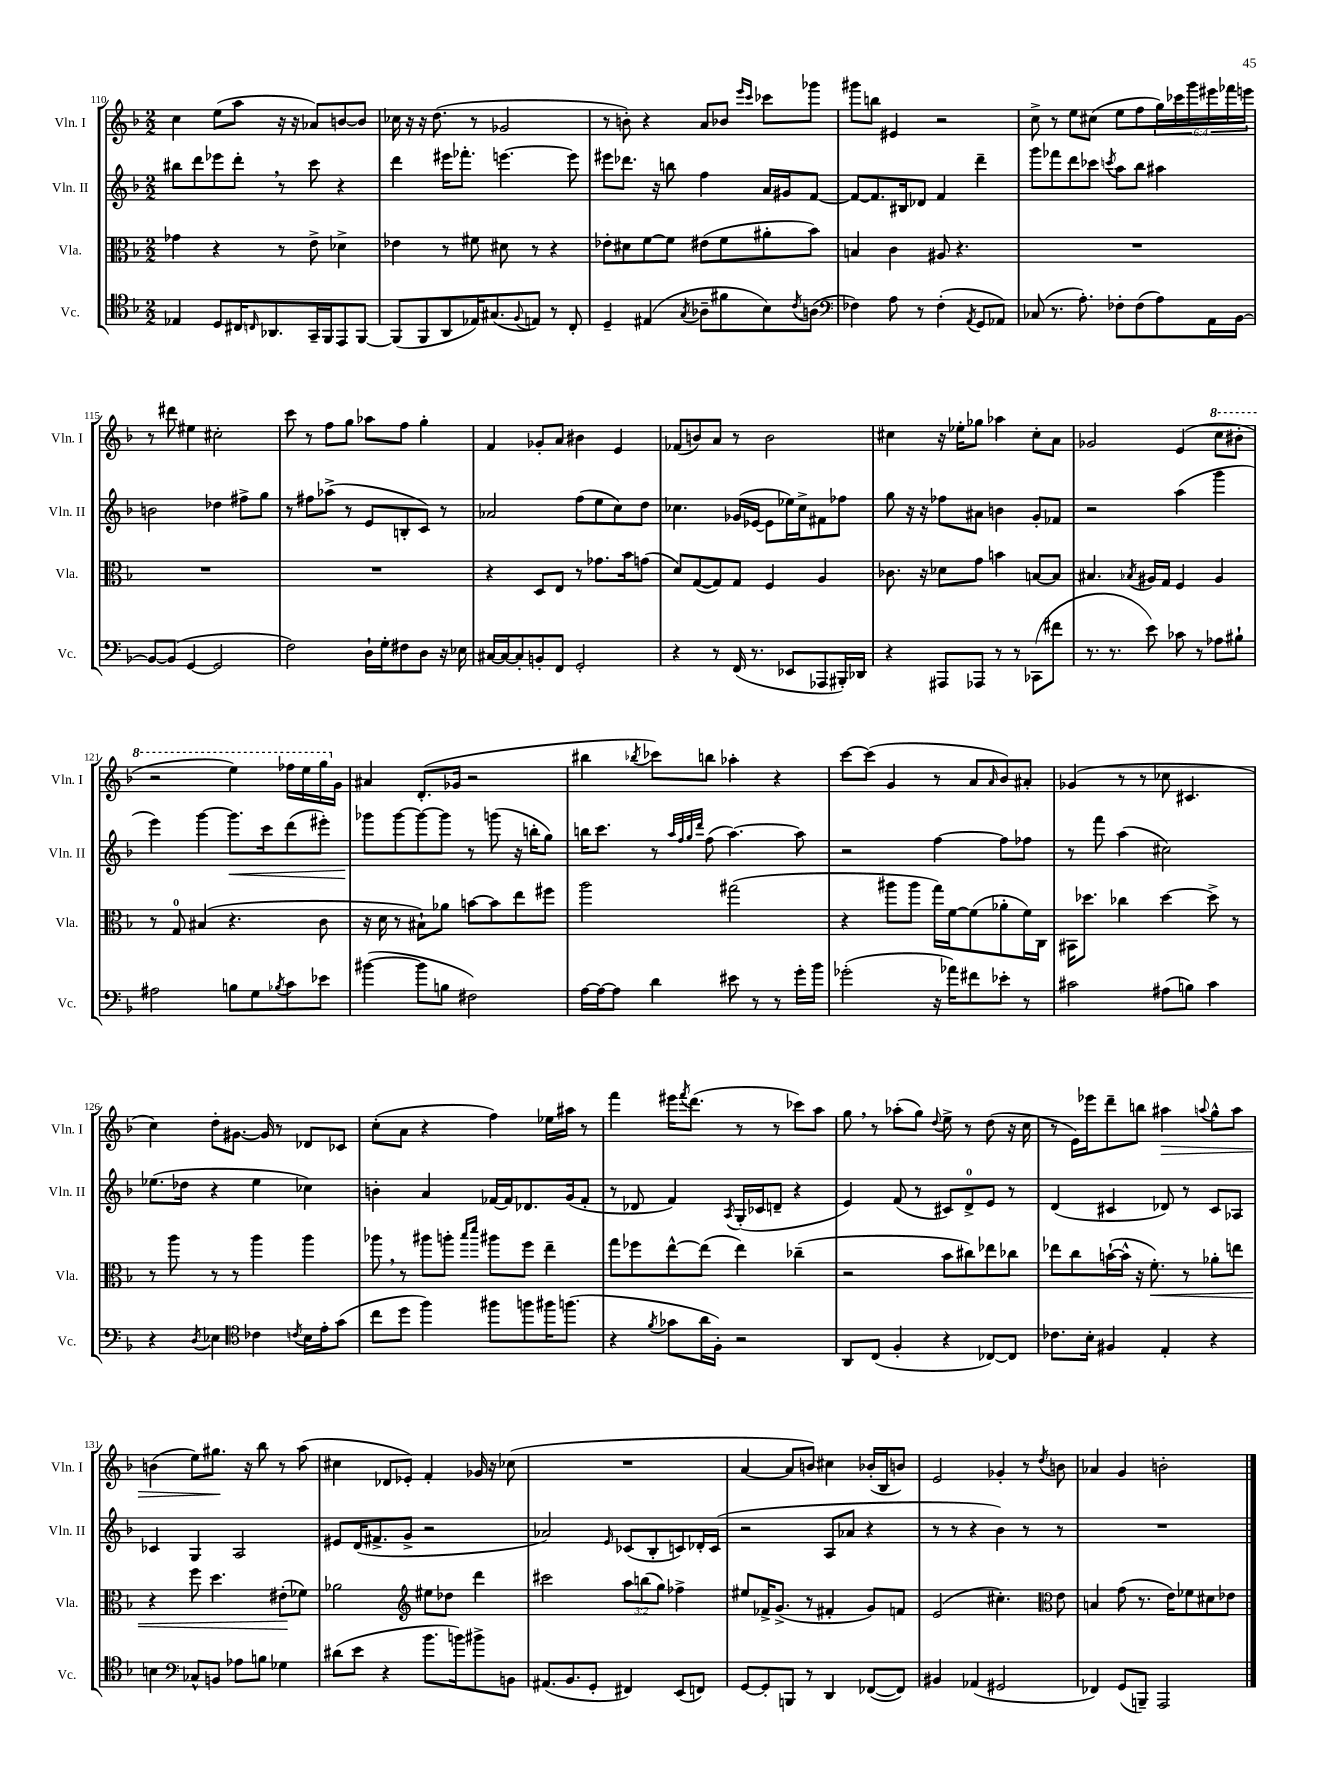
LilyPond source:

<<
\new StaffGroup <<
\new Staff = "s0" \with { instrumentName = "Vln. I" shortInstrumentName = "Vln. I" } {
    \clef treble \key f \major \numericTimeSignature \time 2/2 \override Staff.TupletNumber.text = #tuplet-number::calc-fraction-text
    c''4 e''8( a''8 r16 r16 aes'8) b'8~ b'8 |
    ces''16 r16 r16 d''8.( r8 ges'2 |
    r8 b'8-.) r4 a'8 bes'8 \grace { e'''16 c'''16 } ces'''8 ges'''8 |
    gis'''8 b''8 eis'4 r2 |
    c''8-> r8 e''8 cis''8( e''8 f''8 \tuplet 6/4 { g''16) ces'''16 g'''16 eis'''16 fes'''16 e'''16 } |
    r8 dis'''8 eis''4 cis''2-. |
    c'''8 r8 f''8 g''8 aes''8 f''8 g''4-. |
    f'4 ges'8-. a'8 bis'4 e'4 |
    fes'8( b'8) a'8 r8 b'2 |
    cis''4 r16 ees''16-. ges''8 aes''4 cis''8-. a'8 |
    ges'2 e'4( \ottava #1 c'''8 bis''8-. |
    r2 e'''4) fes'''16 e'''16 g'''16 \ottava #0 g'16 |
    ais'4 d'8.-.( ges'16 r2 |
    bis''4 \acciaccatura { bes''8 } ces'''8) b''8 aes''4-. r4 |
    c'''8~ c'''8( g'4 r8 a'8 \grace { a'16 } bes'8) ais'8-. |
    ges'4( r8 r8 ces''8 cis'4. |
    c''4) d''8-. gis'8.~ gis'16 r8 des'8 ces'8 |
    c''8-.( a'8 r4 f''4) ees''16 ais''16 r8 |
    f'''4 eis'''16 \acciaccatura { f'''8 } d'''8.( r8 r8 ces'''8) a''8 |
    g''8 \breathe r8 aes''8-.( g''8) \appoggiatura { d''8 } e''8-> r8 d''8( r16 c''16 |
    r8 e'16) ees'''16 d'''8-- b''8 ais''4\> \appoggiatura { a''8 } g''8-^ a''8 |
    b'4( e''8) gis''8.\! r16 bes''8 r8 a''8( |
    cis''4 des'8 ees'8-.) f'4-. ges'16 r16 ces''8( |
    R1 |
    a'4~ a'8 b'8) cis''4 bes'16-.( bes16 b'8) |
    e'2 ges'4-. r8 \acciaccatura { d''8 } b'8 |
    aes'4 g'4 b'2-. \bar "|." |
}
\new Staff = "s1" \with { instrumentName = "Vln. II" shortInstrumentName = "Vln. II" } {
    \clef treble \key f \major \numericTimeSignature \time 2/2
    bis''8 d'''8 ees'''8 d'''8-. \breathe r8 c'''8 r4 |
    d'''4 eis'''16 fes'''8.-. e'''4.~ e'''8 |
    eis'''8 des'''8. r16 b''8 f''4 a'16 gis'16 f'8~ |
    f'8~ f'8. bis16 des'8 f'4 d'''4-- |
    g'''8 fes'''8 d'''8 ces'''8 \acciaccatura { c'''8 } a''8 bes''8 ais''4 |
    b'2 des''4 fis''8-> g''8 |
    r8 fis''8 aes''8->( r8 e'8 b8-. c'8) r8 |
    aes'2 f''8( e''8 c''8) d''8 |
    ces''4. ges'16( ees'16~ ees'8 ees''16) ces''16-> fis'8 fes''8 |
    g''8 r16 r16 fes''8 ais'8 b'4 g'8-. fes'8 |
    r2 a''4( g'''4 |
    e'''4) g'''4~ g'''8.\< c'''16 d'''8( eis'''8-.) |
    ges'''8\! ges'''8~ ges'''8~ ges'''8 r8 g'''8( r16 b''16-. g''8) |
    b''16 c'''8. r8 \grace { a''32 f''32 g''32 d'''32 } f''8( a''4.~) a''8 |
    r2 f''4~ f''8 fes''8 |
    r8 f'''8 a''4( cis''2) |
    ees''8.( des''16 r4 ees''4 ces''4) |
    b'4-. a'4 fes'16~ fes'16 des'8. g'16( fes'8-. |
    r8 des'8 f'4) \acciaccatura { a8 } g16-.( ces'16 d'8-- r4 |
    e'4) f'8( r8 cis'8) d'8-0-> e'8 r8 |
    d'4( cis'4 des'8) r8 cis'8 aes8 |
    ces'4 g4 a2 |
    eis'8 d'16( fis'8.-> g'8-> r2 |
    aes'2) \grace { e'16 } ces'8( bes8-. c'8) des'16-. c'16( |
    r2 a8 aes'8 r4 |
    r8 r8 r4 bes'4) r8 r8 |
    R1 \bar "|." |
}
\new Staff = "s2" \with { instrumentName = "Vla." shortInstrumentName = "Vla." } {
    \clef alto \key f \major \numericTimeSignature \time 2/2 \override Staff.TupletNumber.text = #tuplet-number::calc-fraction-text
    ges'4 r4 r8 e'8-> des'4-> |
    ees'4 r8 fis'8 dis'8 r8 r4 |
    ees'8-. dis'8 f'8~ f'8 eis'8( f'8 ais'8-. bes'8) |
    b4 c'4 ais8 r4. |
    R1 |
    R1 |
    R1 |
    r4 d8 e8 r8 ges'8. bes'16 g'8( |
    d'8) g8~( g8) g8 f4 a4 |
    ces'8. r16 des'8 g'8 b'4 b8~ b8 |
    bis4. \acciaccatura { bes8 } ais16 g16 f4 ais4 |
    r8 g8-0 bis4( r4. c'8 |
    r16 d'16 r8 bis8-!) aes'8 b'8~ b'8 e''8 fis''8 |
    a''2 gis''2( |
    r4 ais''8 ais''8 g''16) f'16~ f'8( aes'8-. f'16) c16 |
    bis,16 des''8. ces''4 des''4~ des''8-> r8 |
    r8 a''8 r8 r8 a''4 a''4 |
    aes''8 \breathe r8 ais''8 a''8-. \grace { bes''16 d'''16 } ais''8 f''8 e''4-- |
    g''8 fes''8 e''8~-^ e''8( e''4) ces''4--( |
    r2 bes'8 cis''8) ees''8 ces''8 |
    ees''8 c''8 b'16~-!( b'16-^ r16 f'8.-.\<) r8 aes'8-. e''8 |
    r4 f''8 d''4. eis'8-.\!( fes'8) |
    aes'2 \clef treble eis''8 des''8 d'''4 |
    cis'''2 \tuplet 3/2 { a''8 b''8( g''8) } fes''4-> |
    eis''8 fes'16-> g'8.->( r8 fis'4-. g'8) f'8 |
    e'2( cis''4.-.) \clef alto e'8 |
    b4 g'8( r8. e'16) fes'8 dis'8 ees'8 \bar "|." |
}
\new Staff = "s3" \with { instrumentName = "Vc." shortInstrumentName = "Vc." } {
    \clef tenor \key f \major \numericTimeSignature \time 2/2
    ees4 d8 cis16 \grace { c16 } aes,8. g,16-- f,16 e,8 f,8~ |
    f,8( f,8 a,8 ees16) gis8.( \appoggiatura { f8 } e8) r8 c8-. |
    d4-- eis4( \acciaccatura { g8 } aes8-- fis'8 bes8) \acciaccatura { c'8 } a8( |
    \clef bass fes4) a8 r8 fes4-.( \acciaccatura { a,8 } g,8 aes,8) |
    ces8( r8. a8.-.) fes8-. fes8( a8) a,16 bes,16~ |
    bes,8~ bes,8( g,4~ g,2 |
    f2) d16-! g16-. fis8 d8 r16 ees16 |
    cis16~ cis16~ cis8-. b,8-. f,8 g,2-. |
    r4 r8 f,16( r8. ees,8 aes,,8 bis,,16-.) des,16 |
    r4 ais,,8 aes,,8 r8 r8 ces,8( fis'8 |
    r8. r8. e'8) ces'8 r8 aes8 bis8-! |
    ais2 b8 g8 \acciaccatura { bes8 } c'8 ees'8 |
    bis'4~( bis'8 b8 fis2) |
    a16~ a16~ a8 d'4 eis'8 r8 r8 g'16-. bes'16 |
    ges'2-.( r16 aes'16) fis'8 ees'8-. r8 |
    cis'2 ais8( b8) cis'4 |
    r4 \acciaccatura { d8 } ees4 \clef tenor ces'4 \acciaccatura { c'8 } bes16 e'16-. g'8( |
    c''8 d''8 f''4) fis''8 f''8 fis''16 f''8.( |
    r4 \acciaccatura { f'8 } ges'8 a'16 f16-.) r2 |
    a,8 c8( f4-. r4 ces8~) ces8 |
    ces'8. bes16-. fis4 e4-. r4 |
    b4 \clef bass ces8-^ b,8 aes8 b8 ges4 |
    dis'8( e'8 r4 bes'8. b'16) bis'8-> b,8 |
    ais,8.( bes,8. g,8-. fis,4) e,8( f,8) |
    g,8~ g,8-. b,,8 r8 d,4 fes,8~( fes,8) |
    bis,4 aes,4( gis,2 |
    fes,4) g,8( b,,8--) a,,2 \bar "|." |
}
>>
>>
\layout { \context { \Score currentBarNumber = #110 } }
